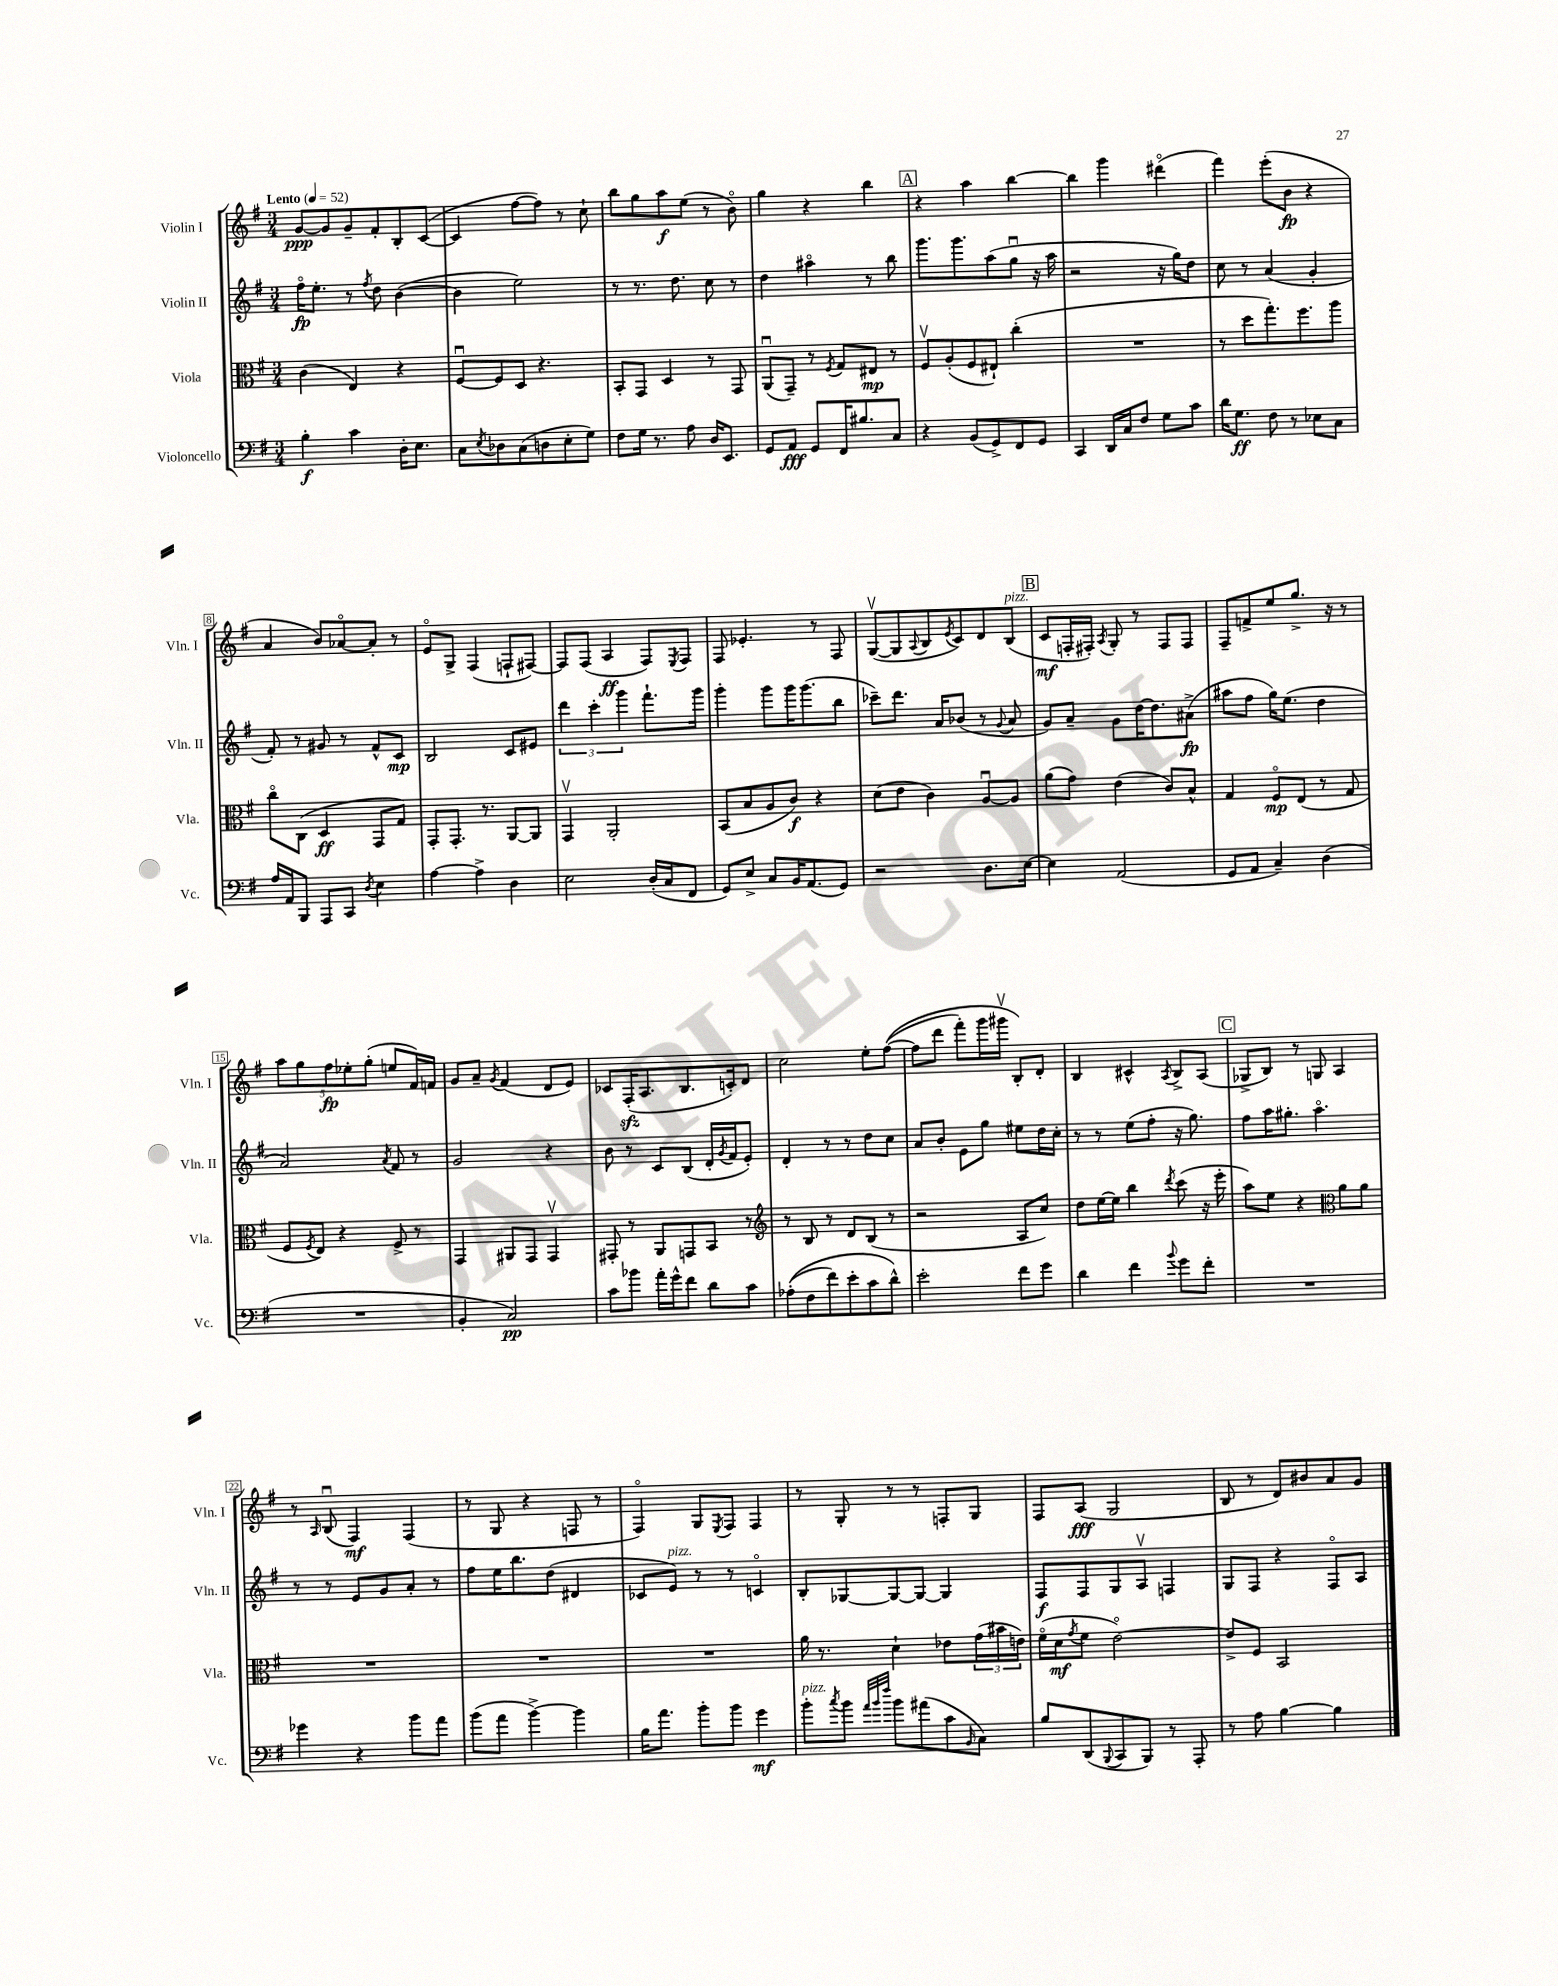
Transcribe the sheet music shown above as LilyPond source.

<<
\new StaffGroup <<
\new Staff = "s0" \with { instrumentName = "Violin I" shortInstrumentName = "Vln. I" } {
    \clef treble \key g \major \numericTimeSignature \time 3/4 \tempo "Lento" 4 = 52
    g'8~\ppp g'8 g'8-- fis'8-. b8-. c'8~( |
    c'4 fis''8~ fis''8) r8 c''8-! |
    b''8 g''8 a''8\f e''8( r8 b'8\flageolet) |
    g''4 r4 b''4 |
    \mark \markup { \box "A" } r4 a''4 b''4~ |
    b''4 g'''4 dis'''4\flageolet( |
    fis'''4) e'''8-.( b'8\fp r4 |
    a'4 b'8) aes'8~\flageolet aes'8-. r8 |
    e'8\flageolet g8-> fis4( f8-! fis8~) |
    fis8 fis8( a4\ff fis8) \acciaccatura { e8 } fis8 |
    fis8 ees'4.-. r8 fis8 |
    g8~\upbow( g8 \appoggiatura { a8 } b8 \acciaccatura { e'8 } c'8) d'8 b8^\markup { \italic "pizz." }( |
    \mark \markup { \box "B" } c'8\mf f16-. fis16-.) \acciaccatura { a8 } g8-. r8 fis8 fis8 |
    fis8-- f'8-> e''8 g''8.-> r16 r8 |
    \tuplet 5/4 { a''8 g''8 fis''8\fp ees''8-. g''8-.( } e''8 fis'16) f'16 |
    g'8 a'8-- \acciaccatura { g'8 } fis'4( d'8 e'8) |
    ces'8 fis16-.\sfz( a8. b8. c'16-.) d'8 |
    c''2 e''8-. fis''8~(\( |
    fis''8 d'''8 fis'''8-.) g'''16 gis'''16\upbow b8-.\) d'8-. |
    b4 cis'4-^ \acciaccatura { a8 } b8-> a8( |
    \mark \markup { \box "C" } ges8-> b8) r8 g8 a4 |
    r8 \grace { a16 } b8\downbow( fis4\mf) fis4( |
    r8 g8 r4 f8 r8 |
    fis4\flageolet) g8 \acciaccatura { e8 } fis8 fis4 |
    r8 g8-. r8 r8 f8-. g8 |
    fis8 a8\fff( g2 |
    b8 r8 d'8) bis'8 a'8 g'8 \bar "|." |
}
\new Staff = "s1" \with { instrumentName = "Violin II" shortInstrumentName = "Vln. II" } {
    \clef treble \key g \major \numericTimeSignature \time 3/4
    fis''16\flageolet\fp e''8.-. r8 \acciaccatura { fis''8 } d''8 b'4~( |
    b'4 e''2) |
    r8 r8. d''8. c''8 r8 |
    d''4 ais''4\flageolet r8 b''8 |
    \mark \markup { \box "A" } g'''8. g'''8. a''8( g''8\downbow r16 a''16 |
    r2 r16 g''16) d''8 |
    c''8 r8 a'4( g'4-. |
    fis'8-.) r8 gis'8 r8 fis'8-^ c'8\mp |
    b2 c'8 eis'8 |
    \tuplet 3/2 { d'''4 c'''4-. g'''4 } fis'''8.-! g'''16 |
    g'''4-. g'''8 g'''16 g'''8.( b''8 |
    ces'''8--) d'''8. a'16 bes'8( r8 \appoggiatura { g'8 } a'8 |
    \mark \markup { \box "B" } g'8) a'8-- g'8 d''16~ d''8. ais'8->\fp( |
    ais''8 fis''8 g''16) e''8.( d''4 |
    a'2) \acciaccatura { a'8 } fis'8 r8 |
    g'2 r4 |
    b'8 r8 c'8 b8( d'16-. \acciaccatura { g'8 } fis'16 e'8-.) |
    d'4-. r8 r8 d''8 c''8 |
    a'8 b'8-. e'8 g''8 eis''8 d''16 c''16-. |
    r8 r8 e''8( fis''8-. r16 g''8.) |
    \mark \markup { \box "C" } fis''8 a''16 gis''8.-. a''4.\flageolet |
    r8 r8 e'8 g'8 a'8-. r8 |
    fis''8 e''16 b''8. d''8( dis'4 |
    ces'8 e'8^\markup { \italic "pizz." }) r8 r8 c'4\flageolet |
    b8-. ges8~ ges8~ ges8~ ges4 |
    fis8\f fis8 g8 a8\upbow f4 |
    g8 fis8 r4 fis8\flageolet a8 \bar "|." |
}
\new Staff = "s2" \with { instrumentName = "Viola" shortInstrumentName = "Vla." } {
    \clef alto \key g \major \numericTimeSignature \time 3/4
    c'4( e4) r4 |
    fis8~\downbow fis8 d8 r4. |
    b,8-. g,8 d4 r8 g,8 |
    a,8\downbow( g,8--) r8 \acciaccatura { fis8 } g8 eis8\mp r8 |
    \mark \markup { \box "A" } fis8\upbow a8-.( fis8 eis8-!) c''4-.( |
    R2. |
    r8 d''8 g''8.-.) fis''8. a''8 |
    c''8\flageolet c8( d4\ff g,8 g8) |
    g,8-. g,8.-. r8. a,8~ a,8 |
    g,4\upbow a,2-. |
    b,8( b8 a8 c'8\f) r4 |
    d'8( e'8 c'4) a8~\downbow a8 |
    \mark \markup { \box "B" } a'8( g'8) e'4( c'8) b8-^ |
    g4 fis8\flageolet\mp e8( r8 g8 |
    fis8 \acciaccatura { fis8 } e8) r4 fis8-> r8 |
    g,4 ais,8 g,8 g,4\upbow |
    gis,8-. r8 a,8 g,8 b,8 r8 |
    \clef treble r8 b8 r8 d'8 b8( r8 |
    r2 a8 c''8) |
    d''8 e''16~ e''16 b''4 \acciaccatura { d'''8 } c'''8( r16 e'''16-. |
    \mark \markup { \box "C" } a''8) e''8 r4 \clef alto a'8 a'8 |
    R2. |
    R2. |
    R2. |
    a'16 r8. d'4-! ees'8 \tuplet 3/2 { g'16( bis'16 e'16) } |
    fis'16\flageolet( d'16\mf \acciaccatura { g'8 } fis'8 e'2~\flageolet) |
    e'8-> fis8 b,2 \bar "|." |
}
\new Staff = "s3" \with { instrumentName = "Violoncello" shortInstrumentName = "Vc." } {
    \clef bass \key g \major \numericTimeSignature \time 3/4
    b4-.\f c'4 d16-. e8. |
    c8 \acciaccatura { e8 } des8 c8( d8 e8-. g8) |
    fis8 g16 r8. a8 d16 e,8. |
    g,8 a,8\fff g,8 fis,16 bis8. c8 |
    \mark \markup { \box "A" } r4 b,8( g,8->) fis,8 g,8 |
    c,4 d,16 c16 fis8 g8 c'8 |
    d'16 g8.\ff fis8 r8 ees8 c8 |
    a16 a,16 b,,8 a,,8 c,8 \acciaccatura { d8 } e4 |
    a4~ a4-> d4 |
    e2 d16-.( c16 fis,8 |
    g,8) e8-> c8 b,16 a,8.( g,8) |
    r2 d8. e16~ |
    \mark \markup { \box "B" } e4 a,2( |
    g,8 a,8 c4--) d4( |
    R2. |
    b,4-. c2\pp) |
    c'8 bes'8 a'16-. g'16-^ fis'8 d'8 c'8 |
    aes8-.(\( fis8 fis'8) e'8-. c'8 d'8-^\) |
    e'2-. fis'8 g'8 |
    d'4 fis'4 \appoggiatura { b'8 } g'8 fis'8-. |
    \mark \markup { \box "C" } R2. |
    ges'4 r4 b'8 a'8 |
    b'8( a'8 b'4~->) b'4 |
    b16 a'8. b'8-. b'8 g'4\mf |
    b'8-.^\markup { \italic "pizz." } \acciaccatura { c''8 } b'8 \grace { a'32 b'32 fis''32 } b'8 ais'8( c'8 \grace { b,16 } c8) |
    b8 d,8( \appoggiatura { b,,8 } c,8 b,,8) r8 a,,8-. |
    r8 a8 b4~ b4 \bar "|." |
}
>>
>>
\layout { \context { \Score \override BarNumber.stencil = #(make-stencil-boxer 0.1 0.3 ly:text-interface::print) } }
